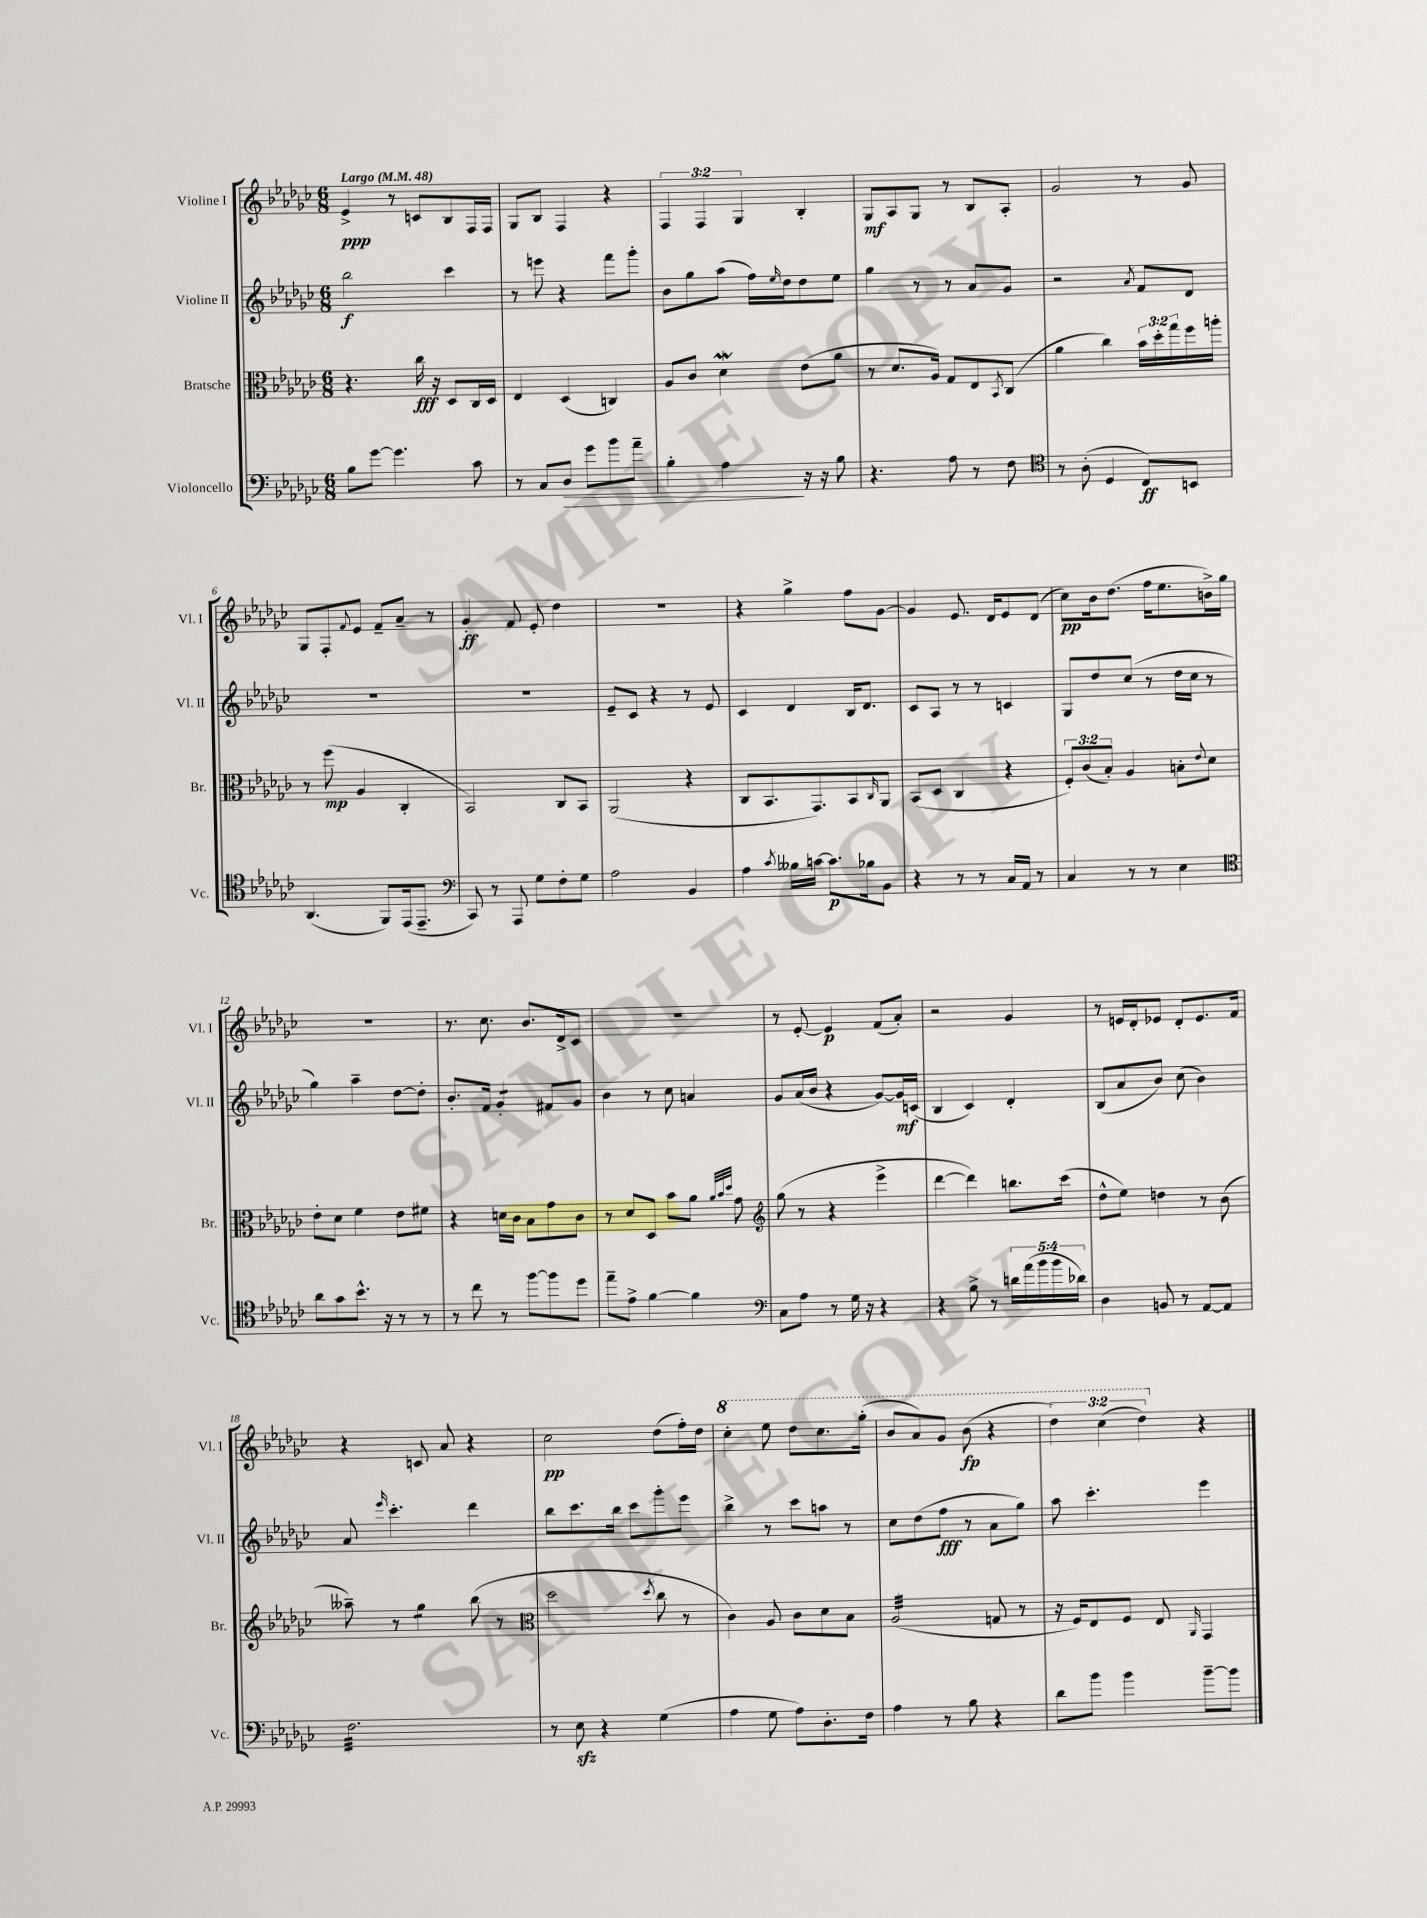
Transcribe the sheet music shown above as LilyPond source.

<<
\new StaffGroup <<
\new Staff = "s0" \with { instrumentName = "Violine I" shortInstrumentName = "Vl. I" } {
    \clef treble \key ges \major \numericTimeSignature \time 6/8 \override Staff.TupletNumber.text = #tuplet-number::calc-fraction-text \tempo "Largo" 4 = 48
    ees'4->\ppp r8 c'8 bes8 f16 f16 |
    ges8 bes8 f4 r4 |
    \tuplet 3/2 { f4 f4 ges4 } bes4-. |
    ges8\mf aes8 ges8 r8 bes8 aes8-. |
    ges'2 r8 ges'8 |
    ges8 f8-. \appoggiatura { f'8 } ees'8 f'8-- aes'8-- r8 |
    ges'4-.\ff f'8 ees'8-. des''4 |
    r2. |
    r4 ges''4-> f''8 ges'8~ |
    ges'4 ees'8. des'16 ees'8 des'8( |
    ces''8\pp) bes'16 des''8.( f''16 ees''8. b'16->) ges''16 |
    R2. |
    r8. ces''8. bes'8. des'16-> ces'8 |
    R2. |
    r8 ees'8~-. ees'4\p f'8( aes'8-.) |
    r2 ges'4 |
    r8 e'16 des'16-. ees'8 des'8-. ees'8. f'16 |
    r4 c'8 aes'8 r4 |
    ces''2\pp des''8( f''16-.) des''16 |
    \ottava #1 ces'''4-. ees'''8 des'''8 ces'''8. ges'''16-.( |
    bes''8 aes''8) ges''8 bes''8\fp( r4 |
    \tuplet 3/2 { des'''4) ces'''4( des'''4) \ottava #0 } r4 \bar "|." |
}
\new Staff = "s1" \with { instrumentName = "Violine II" shortInstrumentName = "Vl. II" } {
    \clef treble \key ges \major \numericTimeSignature \time 6/8
    bes''2\f ces'''4 |
    r8 e'''8 r4 f'''8 ges'''8-. |
    bes'8 ges''8 aes''8( f''16) \grace { ees''16 } des''16 des''8 ees''8 |
    ges''4 r8 r8 aes'8 ges'8 |
    r2 \acciaccatura { aes'8 } f'8 des'8 |
    R2. |
    R2. |
    ees'8-- ces'8 r4 r8 ees'8 |
    ces'4 des'4 bes16 des'8. |
    ces'8 aes8 r8 r8 c'4 |
    ges8 des''8 ces''8( r8 des''16 ces''16 r8 |
    ges''4) aes''4-- des''8~ des''8-. |
    bes'8.-. f'16 ges'4:8-. fis'8 ges'8 |
    bes'4 r8 ces''8 a'4 |
    ges'8 aes'16( bes'16 r4 ges'8~) ges'16\mf c'16( |
    bes4 ces'4) des'4-. |
    bes8( aes'8 bes'8) ces''8( bes'4) |
    aes'8 \grace { ees'''16 } ces'''4.-. des'''4 |
    bes''8 ces'''8. bes''16 ces'''8 ges'''8-. ees'''8 |
    bes''4-> r8 ces'''8 a''8 r8 |
    ces''8 des''8( f''8\fff r8 aes'8 ges''8) |
    aes''8 ces'''4.-. ees'''4 \bar "|." |
}
\new Staff = "s2" \with { instrumentName = "Bratsche" shortInstrumentName = "Br." } {
    \clef alto \key ges \major \numericTimeSignature \time 6/8 \override Staff.TupletNumber.text = #tuplet-number::calc-fraction-text
    r4. ces''16\fff r16 des8 ces16 des16 |
    ees4 des4( c4) |
    aes8 ces'8 des'4\mordent ees'8( aes'8 |
    r8 des'8. aes16) ges8 ees8 \acciaccatura { bes,8 } ces8( |
    aes'4 ces''4) \tuplet 3/2 { bes'16 des''16-. ges''16 } f''16 a''16-. |
    r8 f''8\mp( aes4 ces4-. |
    bes,2) ces8 bes,8 |
    aes,2( r4 |
    ces8 bes,8. ges,8.) bes,8 \grace { ces16 } aes,8 |
    bes,8( des8 ces4 r4 |
    \tuplet 3/2 { f8-.) ces'8( bes8-.) } aes4 b8-. \appoggiatura { ees'8 } des'8 |
    ees'8-. des'8 f'4 ees'8 fis'8 |
    r4 d'16 ces'16 bes8 ges'8 ces'8 |
    r8 des'8 des8 bes'8 aes'8 \grace { aes'32 bes'32 des''32 } ges'8 |
    \clef treble ges''8( r8 r4 ees'''4-> |
    des'''4~ des'''4) b''8. ces'''16( |
    des''8-^ ees''8) d''4 r8 bes'8( |
    aeses''8--) r8 ges''4:8 bes''8( r8 |
    \clef alto des''2 \acciaccatura { des''8 } ces''8 r8 |
    ces'4) aes8 ces'8 des'8 bes8 |
    aes2:32( g8 r8 |
    r16 f16) ees8 f8 ees8 \grace { aes,16 } ges,4 \bar "|." |
}
\new Staff = "s3" \with { instrumentName = "Violoncello" shortInstrumentName = "Vc." } {
    \clef bass \key ges \major \numericTimeSignature \time 6/8 \override Staff.TupletNumber.text = #tuplet-number::calc-fraction-text
    bes8 ges'8~ ges'4. ces'8 |
    r8 ces8 des8\> ges'8 bes'8 aes'8-- |
    bes4-. aes4\! r16 r16 bes8 |
    r4. aes8 r8 f8 |
    \clef tenor r8 aes8-.( des4 ces8\ff) b,8 |
    aes,4.( f,8) ees,16( ees,8.-- |
    \clef bass ces,8) r8 aes,,8 ges8 f8-. ges8 |
    aes2 bes,4 |
    aes4 \acciaccatura { ces'8 } beses16 c'16~ c'8.\p bes16 bes,8 |
    r4 r8 r8 ces16 aes,16 r8 |
    ces4 r8 r8 ees4 |
    \clef tenor aes'8 ges'8 bes'8.-^ r16 r8 r8 |
    r8 ces''8 r8 f''8~ f''8 des''8 |
    ees''8-- ees'8-> f'4~ f'4 |
    \clef bass ces8 aes8 r8 ges16 r16 r4 |
    r4 bes8-> r8 \tuplet 5/4 { d'16 aes'16( bes'16 bes'16 des'16) } |
    des4 b,8 r8 aes,8~ aes,8 |
    f2.:32 |
    r8 ees8\sfz r4 ges4( |
    aes4 ges8 aes8) des8.-. f16 |
    aes4 r8 bes8 r4 |
    des'8 bes'8 bes'4 bes'8~-- bes'8 \bar "|." |
}
>>
>>
